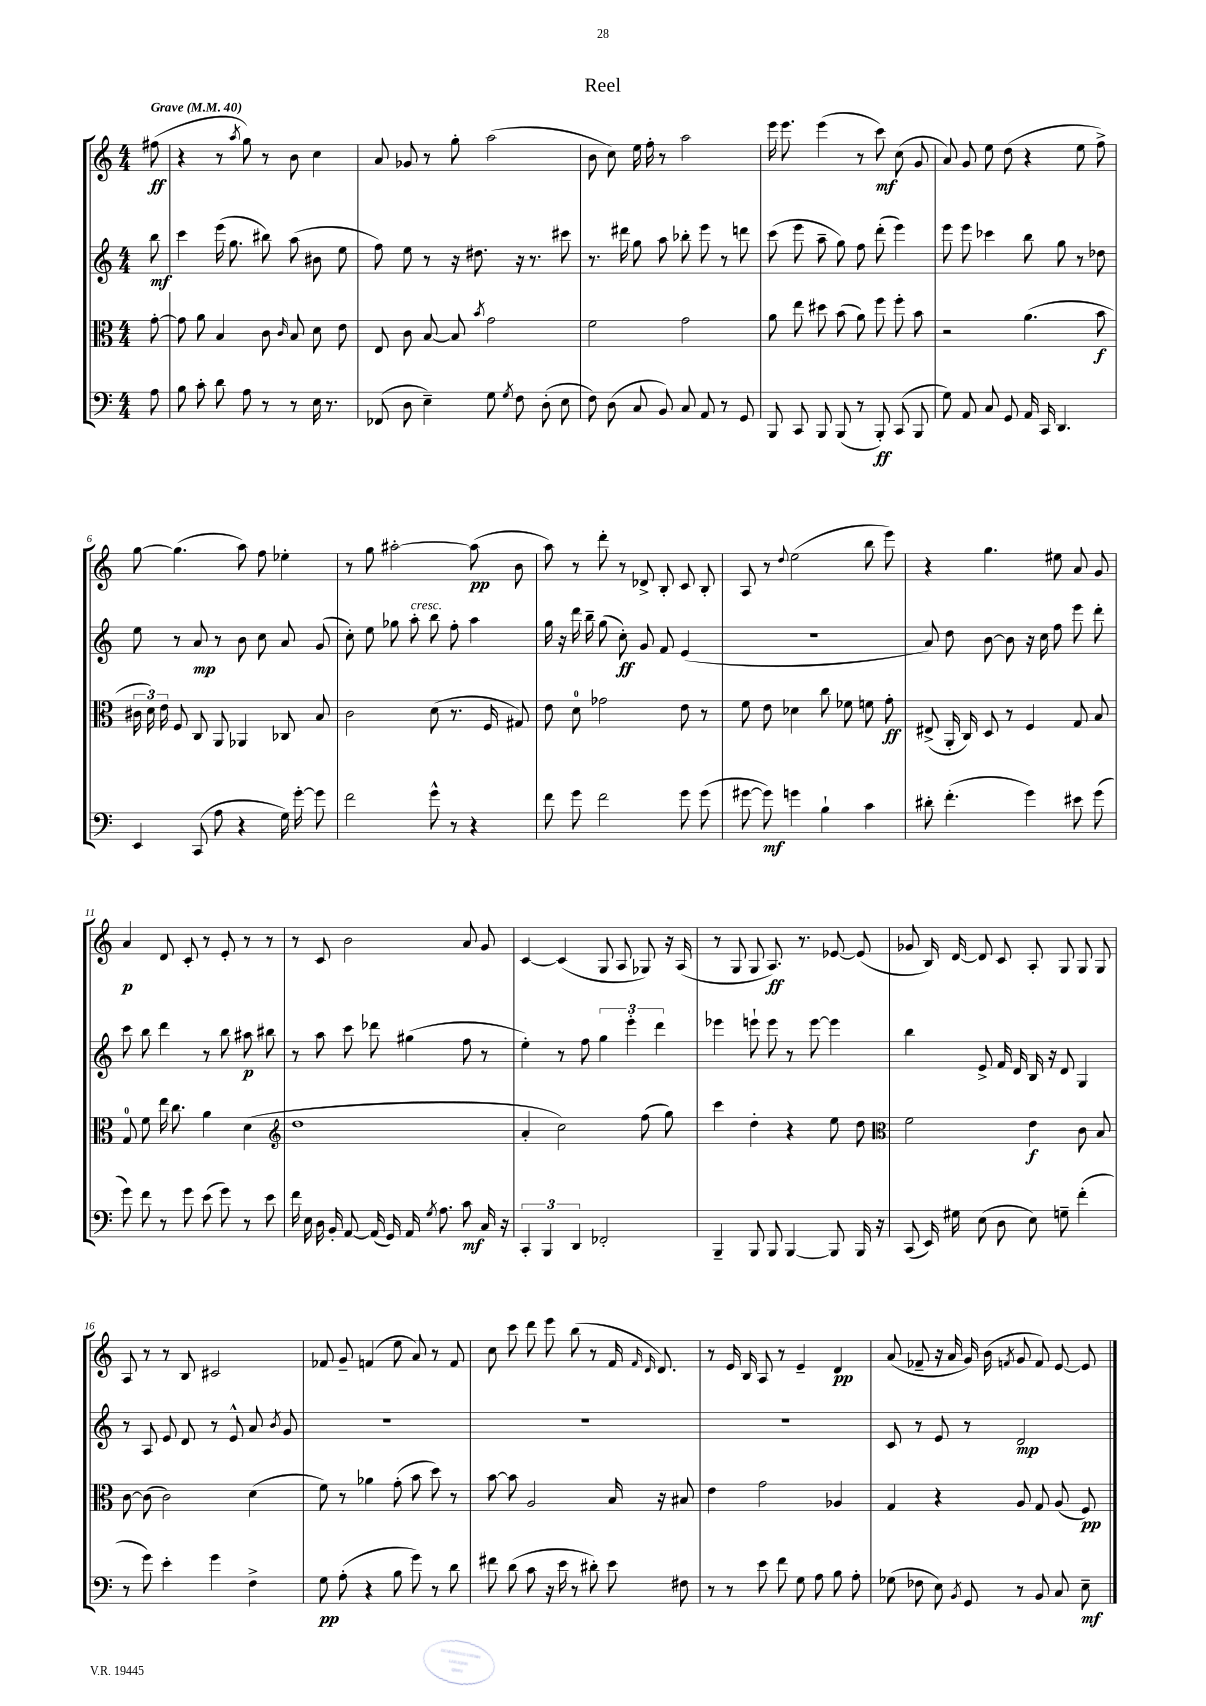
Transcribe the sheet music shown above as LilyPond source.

\header { title = "Reel" }
<<
\new StaffGroup <<
\new Staff = "s0" {
    \clef treble \key c \major \numericTimeSignature \time 4/4 \partial 8 \tempo "Grave" 4 = 40
    \autoBeamOff fis''8\ff( |
    r4 r8 \acciaccatura { a''8 } g''8) r8 b'8 c''4 |
    a'8 ges'8 r8 g''8-. a''2( |
    b'8 c''8) e''16 f''16-. r8 a''2 |
    e'''16 e'''8. e'''4( r8 c'''8\mf) c''8( g'8 |
    a'8) g'8 e''8 d''8( r4 e''8 f''8->) |
    g''8~ g''4.( a''8) f''8 ees''4-. |
    r8 g''8 ais''2~-. ais''8\pp( b'8 |
    a''8) r8 d'''8-. r8 des'8-> b8-. c'8 b8-. |
    a8 r8 \appoggiatura { d''8 } e''2( b''8 e'''8) |
    r4 g''4. eis''8 a'8 g'8 |
    a'4\p d'8 c'8-. r8 e'8-. r8 r8 |
    r8 c'8 b'2 a'8 g'8 |
    c'4~ c'4( g8 a8 ges8) r16 a16( |
    r8 g8 g8 a8.\ff) r8. ees'8~ ees'8( |
    ges'8 b16) d'16~ d'8 c'8 a8-. g8 g8 g8 |
    a8 r8 r8 b8 cis'2 |
    fes'8 g'8-- f'4( e''8 a'8) r8 f'8 |
    c''8 c'''8 d'''8 e'''8 b''8( r8 f'16 \grace { f'16 d'16 } d'8.) |
    r8 e'16 b16 a8 r8 e'4-- d'4\pp |
    a'8( fes'8-- r16 a'16 g'16) b'16( \acciaccatura { f'8 } g'8 f'8) e'8~ e'8 \bar "|." |
}
\new Staff = "s1" {
    \clef treble \key c \major \numericTimeSignature \time 4/4 \partial 8
    \autoBeamOff b''8\mf |
    c'''4 e'''16( g''8. bis''8) a''8( bis'8 e''8 |
    f''8) e''8 r8 r16 dis''8. r16 r8. cis'''8 |
    r8. dis'''16 g''8 a''8 bes''8-. e'''8 r8 d'''8 |
    c'''8( e'''8 a''8-- g''8) f''8 d'''8-.( e'''4) |
    e'''8 e'''8 ces'''4 b''8 g''8 r8 des''8 |
    e''8 r8 a'8\mp r8 b'8 c''8 a'8 g'8( |
    c''8-.) e''8 ges''8 a''8-.^\markup { \italic "cresc." } b''8 f''8-. a''4 |
    g''16 r16 d'''16 b''16-- g''8( c''8-.\ff) g'8 f'8 e'4( |
    R1 |
    a'8) d''8 b'8~ b'8 r16 c''16 f''8 e'''8 d'''8-. |
    c'''8 b''8 d'''4 r8 b''8 ais''8\p bis''8 |
    r8 a''8 c'''8 des'''8 gis''4( f''8 r8 |
    e''4-.) r8 f''8 \tuplet 3/2 { g''4 e'''4-. d'''4 } |
    ees'''4 e'''8-! e'''8 r8 e'''8~ e'''4 |
    b''4 e'8-> f'16 d'16 b16 r16 d'8 g4 |
    r8 a8 e'8 d'8 r8 e'8-^ a'8 \acciaccatura { b'8 } g'8 |
    R1 |
    R1 |
    R1 |
    c'8 r8 e'8 r8 d'2\mp \bar "|." |
}
\new Staff = "s2" {
    \clef alto \key c \major \numericTimeSignature \time 4/4 \partial 8
    \autoBeamOff g'8~-. |
    g'8 a'8 b4 c'8 \grace { c'16 } b8 d'8 e'8 |
    e8 c'8 b8~ b8 \acciaccatura { b'8 } g'2 |
    f'2 g'2 |
    a'8 e''8 dis''8 b'8( a'8) f''8 f''8-. b'8 |
    r2 a'4.( b'8\f |
    \tuplet 3/2 { cis'16 d'16) e'16 } f8 c8 a,8 aes,4 ces8 b8 |
    c'2 d'8( r8. f16 gis8) |
    e'8 d'8-0 ges'2 e'8 r8 |
    f'8 e'8 des'4 c''8 fes'8 f'8 g'8-.\ff |
    eis8->( a,16-. c16) d8 r8 f4 g8 b8 |
    g8-0 f'8 e''16 c''8. a'4 d'4( |
    \clef treble d''1 |
    a'4-. c''2) f''8( g''8) |
    c'''4 d''4-. r4 e''8 d''8 |
    \clef alto f'2 e'4\f c'8 b8 |
    c'8~ c'8( c'2) d'4( |
    f'8) r8 aes'4 g'8-.( b'8 d''8) r8 |
    b'8~ b'8 a2 b16 r16 bis8 |
    e'4 g'2 aes4 |
    g4 r4 a8 g8 a8( f8\pp) \bar "|." |
}
\new Staff = "s3" {
    \clef bass \key c \major \numericTimeSignature \time 4/4 \partial 8
    \autoBeamOff a8 |
    b8 c'8-. d'8 a8 r8 r8 e16 r8. |
    fes,8( d8 e4--) g8 \acciaccatura { g8 } f8 d8-.( e8 |
    f8) d8( c8 b,8) c8 a,8 r8 g,8 |
    b,,8 c,8 b,,8 b,,8( r8 b,,8-.\ff) c,8( b,,8 |
    g8) a,8 c8 g,8 a,16 c,16 d,4. |
    e,4 c,8( a8 r4 g16) g'16~-. g'8 |
    f'2 g'8-^ r8 r4 |
    f'8 g'8 f'2 g'8 g'8( |
    gis'8~ gis'8\mf) g'4 b4-! c'4 |
    dis'8-. f'4.-.( g'4) eis'8 g'8( |
    g'8) f'8 r8 g'8 e'8( g'8) r8 e'8 |
    f'16 e16 d16 b,16-. a,8~ a,16( g,16) a,16 \acciaccatura { g8 } a8. c'8\mf c16 r16 |
    \tuplet 3/2 { c,4-. b,,4 d,4 } fes,2-. |
    b,,4-- b,,8 b,,8 b,,4~ b,,8 b,,16 r16 |
    c,8( e,16) gis16 e8( d8 e8) g8-- f'4-.( |
    r8 g'8) e'4-. g'4 f4-> |
    g8\pp a8-.( r4 b8 g'8) r8 d'8 |
    fis'8 d'8( c'8 r16 e'16 r8 dis'8-.) e'8 fis8 |
    r8 r8 e'8 f'8 g8 a8 b8 a8-. |
    ges8( fes8 e8) \acciaccatura { b,8 } g,8 r8 b,8 c8 e8--\mf \bar "|." |
}
>>
>>
